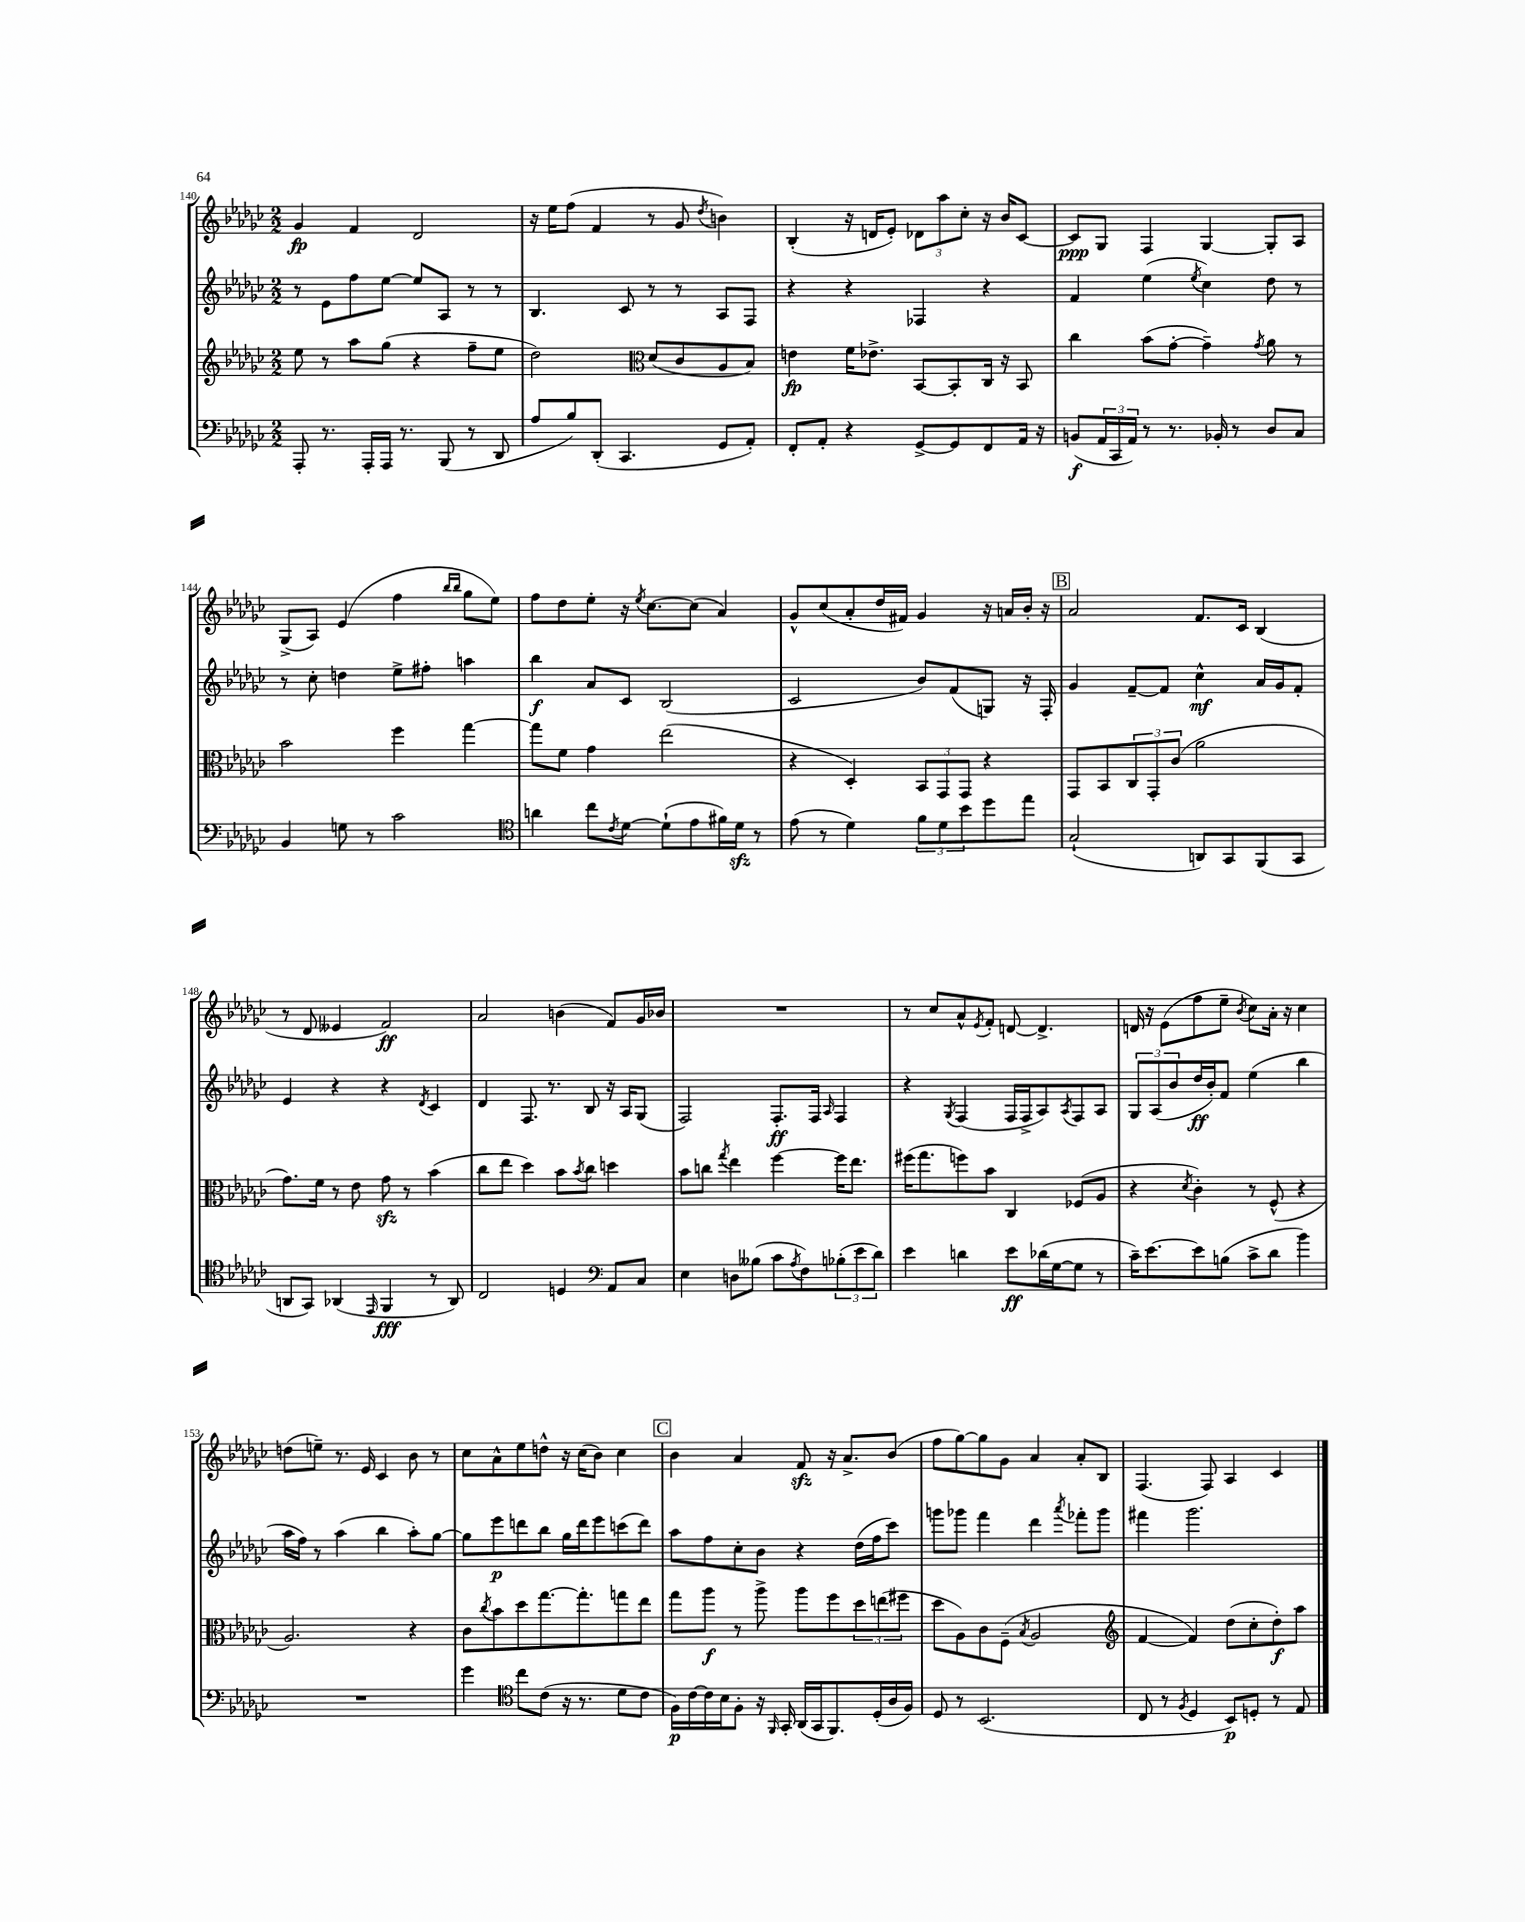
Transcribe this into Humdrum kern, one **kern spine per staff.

**kern	**dynam	**kern	**dynam	**kern	**dynam	**kern	**dynam
*part4	*part4	*part3	*part3	*part2	*part2	*part1	*part1
*staff4	*staff4	*staff3	*staff3	*staff2	*staff2	*staff1	*staff1
*clefF4	*	*clefG2	*	*clefG2	*	*clefG2	*
*k[b-e-a-d-g-c-]	*	*k[b-e-a-d-g-c-]	*	*k[b-e-a-d-g-c-]	*	*k[b-e-a-d-g-c-]	*
*M2/2	*	*M2/2	*	*M2/2	*	*M2/2	*
=140	=140	=140	=140	=140	=140	=140	=140
8AAA-'/	.	8ee-\	.	8r	.	4g-/	fp
8.r	.	8r	.	8e-\L	.	.	.
.	.	8aa-\L	.	8ff\	.	4f/	.
16AAA-'/LL	.	.	.	.	.	.	.
16AAA-/JJ	.	(8gg-\J	.	[8ee-\J	.	.	.
8.r	.	.	.	.	.	.	.
.	.	4r	.	8ee-/L]	.	2d-/	.
(8BBB-/	.	.	.	8A-/J	.	.	.
8r	.	8ff~\L	.	8r	.	.	.
8DD-/	.	8ee-\J	.	8r	.	.	.
=141	=141	=141	=141	=141	=141	=141	=141
8A-/L	.	2dd-\)	.	4.B-/	.	16r	.
.	.	.	.	.	.	16ee-\KL	.
8B-/)	.	.	.	.	.	(8ff\J	.
(8DD-'/J	.	.	.	.	.	4f/	.
4.CC-/	.	.	.	8c-/	.	.	.
*	*	*clefC3	*	*	*	*	*
.	.	(8d-/L	.	8r	.	8r	.
.	.	8c-/	.	8r	.	8g-/	.
.	.	.	.	.	.	8qdd-/	.
8GG-/L	.	8A-/	.	8A-/L	.	4bn\)	.
8AA-'/J)	.	8B-/J)	.	8F/J	.	.	.
=142	=142	=142	=142	=142	=142	=142	=142
8FF'/L	.	4en\	fp	4r	.	(4B-'/	.
8AA-'/J	.	.	.	.	.	.	.
4r	.	16f\KL	.	4r	.	16r	.
.	.	8.e-X^\J	.	.	.	16dn/KL	.
.	.	.	.	.	.	8e-'/J)	.
[8GG-^/L	.	[8BB-/L	.	4F-X/	.	12d-X\L	.
.	.	.	.	.	.	12aa-\	.
8GG-/]	.	8BB-'/]	.	.	.	.	.
.	.	.	.	.	.	12cc-'\J	.
8FF/	.	16C-/Jk	.	4r	.	16r	.
.	.	16r	.	.	.	16b-/KL	.
16AA-/Jk	.	8BB-/	.	.	.	[8c-/J	.
16r	.	.	.	.	.	.	.
=143	=143	=143	=143	=143	=143	=143	=143
(8BBn/L	f	4cc-\	.	4f/	.	8c-/L]	ppp
24AA-/L	.	.	.	.	.	8G-/J	.
24CC-/	.	.	.	.	.	.	.
24AA-/JJ)	.	.	.	.	.	.	.
8r	.	(8b-\L	.	(4ee-\	.	4F/	.
8.r	.	[8g-'\J	.	.	.	.	.
.	.	.	.	8qee-/	.	.	.
.	.	4g-~\])	.	4cc-\)	.	[4G-/	.
16BB-X'/	.	.	.	.	.	.	.
8r	.	.	.	.	.	.	.
.	.	8qg-/	.	.	.	.	.
8D-/L	.	8a-\	.	8dd-\	.	8G-'/L]	.
8C-/J	.	8r	.	8r	.	8A-/J	.
!!LO:LB:g=z
=144	=144	=144	=144	=144	=144	=144	=144
4BB-/	.	2b-\	.	8r	.	(8G-^/L	.
.	.	.	.	8cc-'\	.	8A-/J)	.
8Gn\	.	.	.	4ddn\	.	(4e-/	.
8r	.	.	.	.	.	.	.
2c-\	.	4ff\	.	8ee-^\L	.	4ff\	.
.	.	.	.	8ff#X'\J	.	.	.
.	.	.	.	.	.	16qqbb-/LL	.
.	.	.	.	.	.	16qqbb-/JJ	.
.	.	[4gg-\	.	4aan\	.	8gg-\L	.
.	.	.	.	.	.	8ee-\J)	.
=145	=145	=145	=145	=145	=145	=145	=145
*clefC4	*	*	*	*	*	*	*
4an\	.	8gg-\L]	.	4bb-\	f	8ff\L	.
.	.	8f\J	.	.	.	8dd-\	.
8cc-\L	.	4g-\	.	8a-/L	.	8ee-'\J	.
8qc-/	.	.	.	.	.	.	.
[8d-\J	.	.	.	8c-/J	.	16r	.
.	.	.	.	.	.	8qee-/	.
.	.	.	.	.	.	[8.cc-\L	.
(8d-`\L]	.	(2ee-\	.	(2B-/	.	.	.
8e-\	.	.	.	.	.	(8cc-\J]	.
16f#X\L)	.	.	.	.	.	4a-/)	.
16d-zz\JJ	.	.	.	.	.	.	.
8r	.	.	.	.	.	.	.
=146	=146	=146	=146	=146	=146	=146	=146
(8e-\	.	4r	.	2c-/	.	8g-^^/L	.
8r	.	.	.	.	.	(8cc-/	.
4d-\)	.	4D-'/)	.	.	.	8a-'/	.
.	.	.	.	.	.	16dd-/L	.
.	.	.	.	.	.	16f#X/JJ)	.
12f\L	.	12BB-/L	.	8b-/L)	.	4g-/	.
12d-\	.	12GG-/	.	.	.	.	.
.	.	.	.	(8f/	.	.	.
12b-\	.	12GG-/J	.	.	.	.	.
8dd-\	.	4r	.	8Gn/J)	.	16r	.
.	.	.	.	.	.	16an/LL	.
8ee-\J	.	.	.	16r	.	16b-'/JJ	.
.	.	.	.	16F'/	.	16r	.
!!LO:REH:place=s1:t=B
=147	=147	=147	=147	=147	=147	=147	=147
(2G-`/	.	8GG-/L	.	4g-/	.	2a-/	.
.	.	8BB-/	.	.	.	.	.
.	.	12C-/	.	[8f~/L	.	.	.
.	.	12GG-'/	.	.	.	.	.
.	.	.	.	8f/J]	.	.	.
.	.	(12c-/J	.	.	.	.	.
8AAn/L)	.	2a-\	.	4cc-^^\	mf	8.f/L	.
8GG-/	.	.	.	.	.	.	.
.	.	.	.	.	.	16c-/Jk	.
(8FF/	.	.	.	16a-/LL	.	(4B-/	.
.	.	.	.	16g-/J	.	.	.
8GG-/J	.	.	.	8f'/J	.	.	.
!!LO:LB:g=z
=148	=148	=148	=148	=148	=148	=148	=148
8AAn/L	.	8.g-\L)	.	4e-/	.	8r	.
8GG-/J)	.	.	.	.	.	8d-/	.
.	.	16f\Jk	.	.	.	.	.
(4AA-X/	.	8r	.	4r	.	4e--X/	.
.	.	8e-\	.	.	.	.	.
16qqEE-/	.	.	.	.	.	.	.
4FF/	fff	8g-zz\	.	4r	.	2f/)	ff
.	.	8r	.	.	.	.	.
.	.	.	.	8qd-/	.	.	.
8r	.	(4b-\	.	4c-/	.	.	.
8AA-/)	.	.	.	.	.	.	.
=149	=149	=149	=149	=149	=149	=149	=149
2C-/	.	8cc-\L	.	4d-/	.	2a-/	.
.	.	8ee-\J	.	.	.	.	.
.	.	4dd-\)	.	8.F/	.	.	.
.	.	.	.	8.r	.	.	.
4Dn/	.	8b-\L	.	.	.	(4bn\	.
.	.	8qb-/	.	.	.	.	.
.	.	8cc-\J	.	8B-/	.	.	.
*clefF4	*	*	*	*	*	*	*
8AA-/L	.	4ddn\	.	16r	.	8f/L)	.
.	.	.	.	16A-/KL	.	.	.
8C-/J	.	.	.	(8G-/J	.	16g-/L	.
.	.	.	.	.	.	16b-X/JJ	.
=150	=150	=150	=150	=150	=150	=150	=150
4E-\	.	8b-\L	.	2F/)	.	1r	.
.	.	8ccn\J	.	.	.	.	.
.	.	8qgg-/	.	.	.	.	.
8Dn\L	.	4ee-\	.	.	.	.	.
(8B--X\J	.	.	.	.	.	.	.
8c-\L	.	[4ff\	.	8.F'/L	ff	.	.
8qA-/	.	.	.	.	.	.	.
8F\)	.	.	.	.	.	.	.
.	.	.	.	16F/Jk	.	.	.
.	.	.	.	16qqA-/	.	.	.
(12B-X'\	.	16ff\KL]	.	4F/	.	.	.
.	.	8.ee-\J	.	.	.	.	.
12e-\	.	.	.	.	.	.	.
12d-\J)	.	.	.	.	.	.	.
=151	=151	=151	=151	=151	=151	=151	=151
4e-\	.	(16ff#X\KL	.	4r	.	8r	.
.	.	8.gg-\	.	.	.	.	.
.	.	.	.	.	.	8cc-/L	.
.	.	.	.	8qG-/	.	.	.
4dn\	.	8ffn\)	.	(4F/	.	8a-^^/	.
.	.	.	.	.	.	8qe-/	.
.	.	8b-\J	.	.	.	8f'/J	.
8e-\L	ff	4C-/	.	16F/LL	.	[8dn/	.
.	.	.	.	16F^/J	.	.	.
(16d-X\L	.	.	.	8A-/)	.	4.d^/]	.
[16G-\J	.	.	.	.	.	.	.
.	.	.	.	8qA-/	.	.	.
8G-\J]	.	(8F-X/L	.	8F/	.	.	.
8r	.	8A-/J	.	8A-/J	.	.	.
=152	=152	=152	=152	=152	=152	=152	=152
16c-~\KL)	.	4r	.	12G-/L	.	16dn/	.
[8.e-\	.	.	.	.	.	16r	.
.	.	.	.	(12A-/	.	.	.
.	.	.	.	.	.	(8e-\L	.
.	.	.	.	12b-/	.	.	.
.	.	8qd-/	.	.	.	.	.
8e-\]	.	4c-'\)	.	16dd-/L	ff	8ff\	.
.	.	.	.	16b-'/J)	.	.	.
(8Bn\J	.	.	.	8f/J	.	8ee-~\J	.
.	.	.	.	.	.	8qb-/	.
8c-^\L	.	8r	.	(4ee-\	.	8cc-\L)	.
8d-\J	.	(8F^^/	.	.	.	16a-'\Jk	.
.	.	.	.	.	.	16r	.
4b-\)	.	4r	.	4bb-\	.	4cc-\	.
!!LO:LB:g=z
=153	=153	=153	=153	=153	=153	=153	=153
1r	.	2.A-/)	.	16aa-\LL	.	(8ddn\L	.
.	.	.	.	16ff\JJ)	.	.	.
.	.	.	.	8r	.	8een~\J)	.
.	.	.	.	(4aa-\	.	8.r	.
.	.	.	.	.	.	16e-/	.
.	.	.	.	4bb-\	.	4c-/	.
.	.	4r	.	8aa-'\L)	.	8b-\	.
.	.	.	.	[8gg-\J	.	8r	.
=154	=154	=154	=154	=154	=154	=154	=154
4g-\	.	8c-\L	.	8gg-\L]	.	8cc-\L	.
.	.	8qcc-/	.	.	.	.	.
.	.	8b-\	.	8eee-\	p	8a-^^\	.
*clefC4	*	*	*	*	*	*	*
8cc-\L	.	8dd-\	.	8dddn\	.	8ee-\	.
(8c-\J	.	[8.gg-\	.	8bb-\J	.	8ddn^^\J	.
16r	.	.	.	16gg-\LL	.	16r	.
8.r	.	8.gg-'\]	.	16ddd\J	.	(16cc-\KL	.
.	.	.	.	8eee-\	.	8b-\J)	.
8d-\L	.	8ggn\	.	(8cccn\	.	4cc-\	.
8c-\J	.	8ee-\J	.	8ddd\J)	.	.	.
!!LO:REH:place=s1:t=C
=155	=155	=155	=155	=155	=155	=155	=155
16F\LL)	p	8gg-\L	.	8aa-\L	.	4b-\	.
[16c-\	.	.	.	.	.	.	.
16c-\]	.	8aa-\J	f	8ff\	.	.	.
16B-\J	.	.	.	.	.	.	.
8F'\J	.	8r	.	8cc-'\	.	4a-/	.
16r	.	8aa-^\	.	8b-\J	.	.	.
16qqFF/	.	.	.	.	.	.	.
16GG-'/	.	.	.	.	.	.	.
(16AA-/LL	.	8aa-\L	.	4r	.	8fzz/	.
16GG-/J	.	.	.	.	.	.	.
8.FF/)	.	8ff\	.	.	.	16r	.
.	.	.	.	.	.	8.a-^/L	.
.	.	12dd-\	.	(16dd-\LL	.	.	.
(16D-'/L	.	.	.	16ff\J	.	.	.
.	.	(12een\	.	.	.	.	.
16A-/	.	.	.	8ccc-\J)	.	(8b-/J	.
.	.	12ff#X\J	.	.	.	.	.
16F/JJ)	.	.	.	.	.	.	.
=156	=156	=156	=156	=156	=156	=156	=156
8D-/	.	8dd-\L	.	8gggn\L	.	8ff\L	.
8r	.	8A-\)	.	8ggg-X\J	.	[8gg-\)	.
(2.BB-/	.	8c-\	.	4fff\	.	8gg-\]	.
.	.	(8F~\J	.	.	.	8g-\J	.
.	.	8qB-/	.	.	.	.	.
.	.	2A-/	.	4ddd-\	.	4a-/	.
.	.	.	.	8qaaa-/	.	.	.
.	.	.	.	8fff-X'\L	.	8a-'/L	.
.	.	.	.	8ggg-\J	.	8B-/J	.
=157	=157	=157	=157	=157	=157	=157	=157
*	*	*clefG2	*	*	*	*	*
8C-/	.	[4f/	.	4fff#X\	.	(4.F/	.
8r	.	.	.	.	.	.	.
8qF/	.	.	.	.	.	.	.
4D-/	.	4f/])	.	2.ggg-\	.	.	.
.	.	.	.	.	.	8F/)	.
8BB-/L)	p	(8dd-\L	.	.	.	4A-/	.
8Dn'/J	.	8cc-'\	.	.	.	.	.
8r	.	8dd-'\)	f	.	.	4c-/	.
8E-/	.	8aa-\J	.	.	.	.	.
==	==	==	==	==	==	==	==
*-	*-	*-	*-	*-	*-	*-	*-
